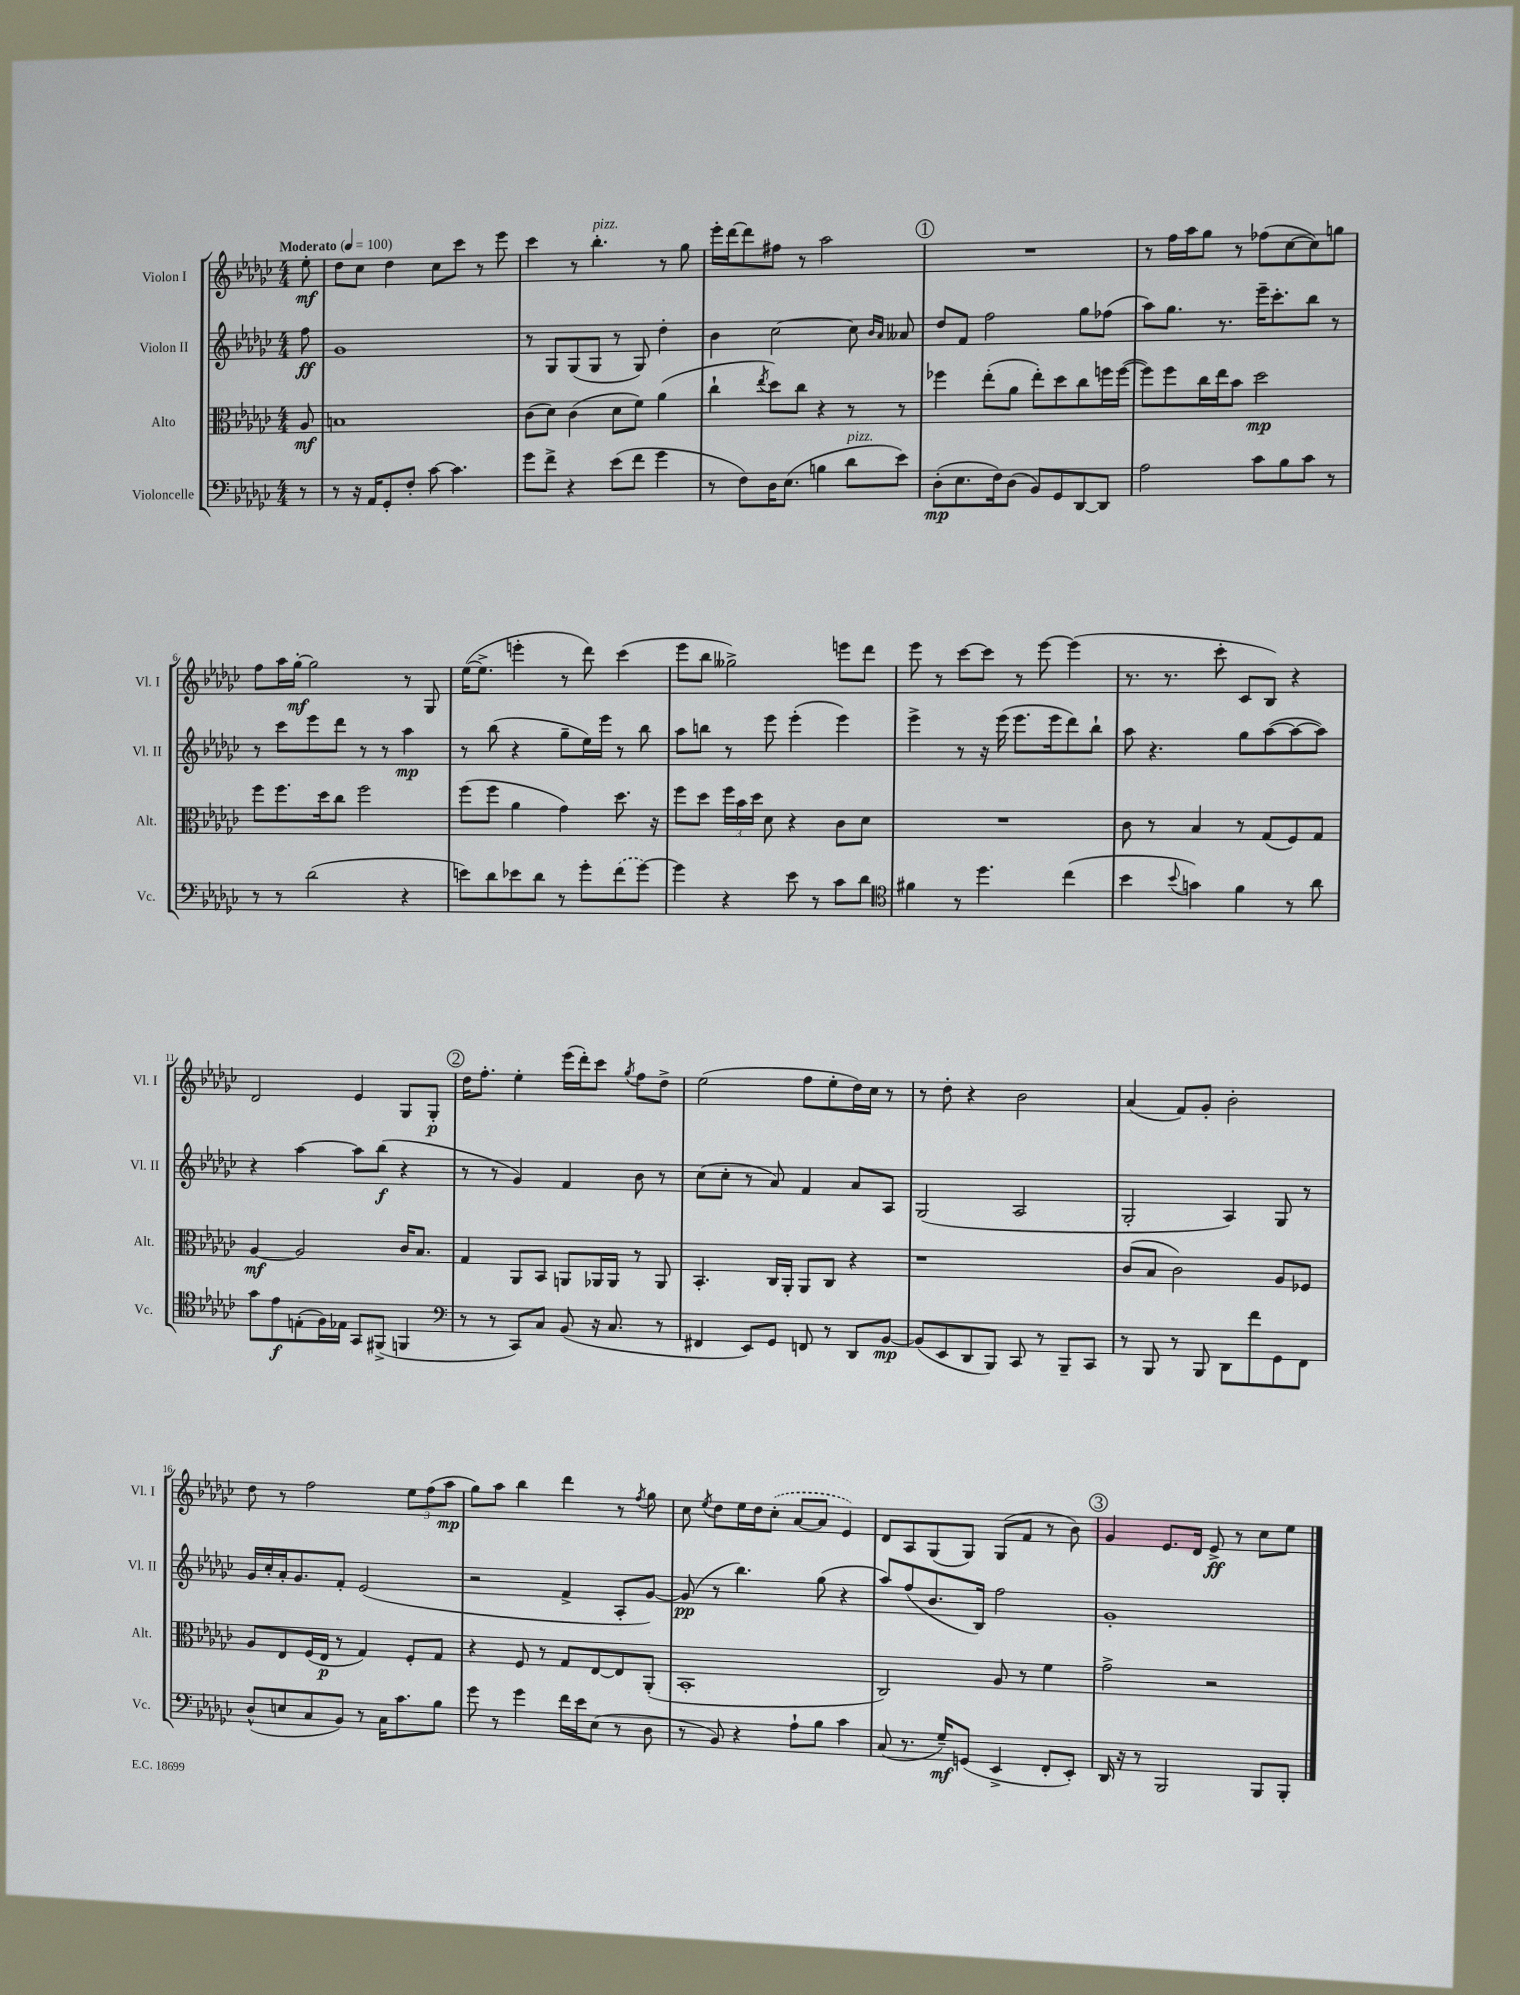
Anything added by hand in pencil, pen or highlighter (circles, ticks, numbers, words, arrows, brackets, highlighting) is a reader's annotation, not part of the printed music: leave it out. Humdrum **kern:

**kern	**dynam	**kern	**dynam	**kern	**dynam	**kern	**dynam
*part4	*part4	*part3	*part3	*part2	*part2	*part1	*part1
*staff4	*staff4	*staff3	*staff3	*staff2	*staff2	*staff1	*staff1
*I"Violoncelle	*	*I"Alto	*	*I"Violon II	*	*I"Violon I	*
*I'Vc.	*	*I'Alt.	*	*I'Vl. II	*	*I'Vl. I	*
*clefF4	*	*clefC3	*	*clefG2	*	*clefG2	*
*k[b-e-a-d-g-c-]	*	*k[b-e-a-d-g-c-]	*	*k[b-e-a-d-g-c-]	*	*k[b-e-a-d-g-c-]	*
*M4/4	*	*M4/4	*	*M4/4	*	*M4/4	*
*MM100	*	*MM100	*	*MM100	*	*MM100	*
=	=	=	=	=	=	=	=
!	!	!	!	!	!	!LO:TX:a:B:t=Moderato	!
8r	.	8A-/	mf	8ff\	ff	8ee-'\	mf
=1	=1	=1	=1	=1	=1	=1	=1
8r	.	1Bn	.	1g-	.	8dd-\L	.
16r	.	.	.	.	.	8cc-\J	.
16AA-/KL	.	.	.	.	.	.	.
8GG-'/	.	.	.	.	.	4dd-\	.
8F'/J	.	.	.	.	.	.	.
[8c-\	.	.	.	.	.	8cc-\L	.
4.c-\]	.	.	.	.	.	8ccc-\J	.
.	.	.	.	.	.	8r	.
.	.	.	.	.	.	8eee-\	.
=2	=2	=2	=2	=2	=2	=2	=2
8g-\L	.	(8c-\L	.	8r	.	4ccc-\	.
8f^\J	.	8d-\J)	.	8G-/L	.	.	.
4r	.	(4c-\	.	(8G-/	.	8r	.
!	!	!	!	!	!	!LO:TX:a:i:t=pizz.	!
.	.	.	.	8G-/J	.	4.bb-'\	.
(8e-\L	.	8d-\L	.	8r	.	.	.
8f\J	.	8f\J)	.	8G-/)	.	.	.
4g-\	.	(4a-\	.	4dd-'\	.	8r	.
.	.	.	.	.	.	8gg-\	.
=3	=3	=3	=3	=3	=3	=3	=3
8r	.	4cc-`\	.	4b-\	.	16eee-'\LL	.
.	.	.	.	.	.	[16ddd-\J	.
8F\L)	.	.	.	.	.	8ddd-\]	.
.	.	8qee-/	.	.	.	.	.
16D-\K	.	8dd-\L)	.	[2cc-\	.	8ff#X\J	.
(8.E-\J	.	.	.	.	.	.	.
.	.	8cc-\J	.	.	.	8r	.
4Bn\	.	4r	.	.	.	2aa-\	.
!LO:TX:a:i:t=pizz.	!	!	!	!	!	!	!
8d-\L	.	8r	.	8cc-\]	.	.	.
.	.	.	.	16qqb-/LL	.	.	.
.	.	.	.	16qqa-/JJ	.	.	.
8e-\J)	.	8r	.	8a--X/	.	.	.
!!LO:REH:place=s1:t=1
=4	=4	=4	=4	=4	=4	=4	=4
(8D-'\L	mp	4ff-X\	.	8dd-/L	.	1r	.
8.E-\	.	.	.	8f/J	.	.	.
.	.	(8ee-'\L	.	2ff\	.	.	.
16F\k)	.	.	.	.	.	.	.
(8D-\J	.	8a-\J	.	.	.	.	.
8BB-/L)	.	8ee-'\L)	.	.	.	.	.
8GG-/	.	8dd-\	.	.	.	.	.
[8DD-/	.	8cc-\	.	8gg-\L	.	.	.
8DD-/J]	.	16ffn\L	.	(8ff-X\J	.	.	.
.	.	([16ff\JJ	.	.	.	.	.
=5	=5	=5	=5	=5	=5	=5	=5
2A-\	.	8ff\L])	.	8aa-\L)	.	8r	.
.	.	8ff\	.	8.gg-\J	.	16ff\LL	.
.	.	.	.	.	.	16aa-\J	.
.	.	16cc-\L	.	.	.	8gg-\J	.
.	.	16ee-\J	.	8.r	.	.	.
.	.	8b-\J	.	.	.	8r	.
8c-\L	.	2dd-\	mp	16eee-~\KL	.	(8ff-X\L	.
.	.	.	.	8.ccc-'\	.	.	.
8B-\	.	.	.	.	.	[8cc-\	.
8c-\J	.	.	.	8bb-\J	.	8cc-\])	.
8r	.	.	.	8r	.	8ggn\J	.
!!LO:LB:g=z
=6	=6	=6	=6	=6	=6	=6	=6
8r	.	8ff\L	.	8r	.	8ff\L	.
8r	.	8.ff\	.	8ccc-\L	.	16aa-\L	.
.	.	.	.	.	.	[16gg-'\JJ	mf
(2d-\	.	.	.	8eee-\	.	2gg-\]	.
.	.	16dd-\k	.	.	.	.	.
.	.	8cc-\J	.	8ddd-\J	.	.	.
.	.	2ff\	.	8r	.	.	.
.	.	.	.	8r	.	.	.
4r	.	.	.	4aa-\	mp	8r	.
.	.	.	.	.	.	8G-/	.
=7	=7	=7	=7	=7	=7	=7	=7
8en\L)	.	(8ff\L	.	8r	.	([16ee-\KL	.
.	.	.	.	.	.	8.ee-^\J]	.
8d-\	.	8ff\J	.	(8bb-\	.	.	.
8e-X\	.	4a-\	.	4r	.	4eeen'\	.
8d-\J	.	.	.	.	.	.	.
8r	.	4g-\)	.	8gg-~\L	.	8r	.
8g-'\L	.	.	.	16ee-\L)	.	8ddd-\)	.
.	.	.	.	16eee-\JJ	.	.	.
(8f\	.	8.dd-\	.	8r	.	(4ccc-\	.
[8g-\J)	.	.	.	8bb-\	.	.	.
.	.	16r	.	.	.	.	.
=8	=8	=8	=8	=8	=8	=8	=8
4g-\]	.	8ff\L	.	8aa-\L	.	8eee-\L	.
.	.	8dd-\J	.	8bbn\J	.	8bb-\J	.
4r	.	24ff\LL	.	8r	.	2gg--X^\)	.
.	.	24b-\	.	.	.	.	.
.	.	24dd-\JJ	.	.	.	.	.
.	.	8d-\	.	8eee-\	.	.	.
8e-\	.	4r	.	(4eee-'\	.	.	.
8r	.	.	.	.	.	.	.
8c-\L	.	8c-\L	.	4eee-\)	.	8eeen\L	.
8d-\J	.	8d-\J	.	.	.	8ddd-\J	.
=9	=9	=9	=9	=9	=9	=9	=9
*clefC4	*	*	*	*	*	*	*
4f#X\	.	1r	.	4eee-^\	.	8eee-\	.
.	.	.	.	.	.	8r	.
8r	.	.	.	8r	.	[8ccc-\L	.
4.dd-\	.	.	.	16r	.	8ccc-\J]	.
.	.	.	.	(16eee-\	.	.	.
.	.	.	.	8.eee-\L	.	8r	.
.	.	.	.	.	.	[8eee-\	.
.	.	.	.	16eee-\k	.	.	.
(4cc-\	.	.	.	8ddd-\)	.	(4eee-\]	.
.	.	.	.	8bb-`\J	.	.	.
=10	=10	=10	=10	=10	=10	=10	=10
4b-\	.	8c-\	.	8aa-\	.	8.r	.
.	.	8r	.	4.r	.	.	.
.	.	.	.	.	.	8.r	.
8qqb-/	.	.	.	.	.	.	.
4gn\)	.	4B-/	.	.	.	.	.
.	.	.	.	.	.	8ccc-'\	.
4f\	.	8r	.	8gg-\L	.	8c-/L	.
.	.	(8G-/L	.	([8aa-\	.	8B-/J)	.
8r	.	8F/)	.	8aa-\_	.	4r	.
8a-\	.	8G-/J	.	8aa-\J])	.	.	.
!!LO:LB:g=z
=11	=11	=11	=11	=11	=11	=11	=11
8g-\L	.	[4A-/	mf	4r	.	2d-/	.
8e-\	f	.	.	.	.	.	.
(8En'\	.	2A-/]	.	[4aa-\	.	.	.
16F\L)	.	.	.	.	.	.	.
16E-X\JJ	.	.	.	.	.	.	.
8GG-/L	.	.	.	8aa-\L]	.	4e-/	.
(8FF#X^/J	.	.	.	(8bb-\J	f	.	.
4FFn/	.	16c-/KL	.	4r	.	8G-/L	.
.	.	8.B-/J	.	.	.	.	.
.	.	.	.	.	.	8G-'/J	p
!!LO:REH:place=s1:t=2
=12	=12	=12	=12	=12	=12	=12	=12
*clefF4	*	*	*	*	*	*	*
8r	.	4G-/	.	8r	.	16dd-\KL	.
.	.	.	.	.	.	8.ff'\J	.
8r	.	.	.	8r	.	.	.
8CC-/L)	.	8AA-/L	.	4g-/)	.	4ee-'\	.
8C-/J	.	8BB-/J	.	.	.	.	.
(8BB-/	.	8AAn/L	.	4f/	.	(16eee-\LL	.
.	.	.	.	.	.	16ddd-'\J)	.
16r	.	16AA-X/L	.	.	.	8ccc-\J	.
8.C-/	.	16AA-/JJ	.	.	.	.	.
.	.	.	.	.	.	8qgg-/	.
.	.	8r	.	8b-\	.	8ff\L	.
8r	.	8AA-/	.	8r	.	8dd-^\J	.
=13	=13	=13	=13	=13	=13	=13	=13
4FF#X/	.	4.BB-'/	.	(8cc-\L	.	(2ee-\	.
.	.	.	.	8cc-'\J	.	.	.
8EE-/L)	.	.	.	8r	.	.	.
8GG-/J	.	16C-/LL	.	8a-/)	.	.	.
.	.	16AA-'/JJ	.	.	.	.	.
8FFn/	.	8AA-/L	.	4f/	.	8ff\L	.
8r	.	8C-/J	.	.	.	8ee-'\	.
8DD-/L	.	4r	.	8a-/L	.	16dd-\L)	.
.	.	.	.	.	.	16cc-\JJ	.
[8BB-/J	mp	.	.	8A-/J	.	8r	.
=14	=14	=14	=14	=14	=14	=14	=14
(8BB-/L]	.	1r	.	(2G-/	.	8r	.
8EE-/	.	.	.	.	.	8dd-'\	.
8DD-/	.	.	.	.	.	4r	.
8BBB-/J)	.	.	.	.	.	.	.
8CC-/	.	.	.	2A-/	.	2b-\	.
8r	.	.	.	.	.	.	.
8BBB-~/L	.	.	.	.	.	.	.
8CC-/J	.	.	.	.	.	.	.
=15	=15	=15	=15	=15	=15	=15	=15
8r	.	(8c-/L	.	2G-'/	.	(4a-/	.
8BBB-/	.	8B-/J	.	.	.	.	.
8r	.	2c-\)	.	.	.	8f/L)	.
8BBB-/	.	.	.	.	.	8g-'/J	.
8DD-\L	.	.	.	4A-/)	.	2b-'\	.
8f\	.	.	.	.	.	.	.
8GG-\	.	8A-/L	.	8G-/	.	.	.
8FF\J	.	8F-X/J	.	8r	.	.	.
!!LO:LB:g=z
=16	=16	=16	=16	=16	=16	=16	=16
(8D-^^/L	.	8A-/L	.	16g-/LL	.	8dd-\	.
.	.	.	.	16cc-'/	.	.	.
8En/	.	8E-/	.	16a-'/J	.	8r	.
.	.	.	.	8.g-/	.	.	.
8C-/	.	(16F/L	.	.	.	2ff\	.
.	.	16E-/JJ	p	.	.	.	.
8BB-/J)	.	8r	.	8f'/J	.	.	.
8r	.	4G-/)	.	(2e-/	.	.	.
16C-\KL	.	.	.	.	.	.	.
8.c-\	.	.	.	.	.	.	.
.	.	8F'/L	.	.	.	12ee-\L	.
.	.	.	.	.	.	(12ff\	.
8B-\J	.	8G-/J	.	.	.	.	.
.	.	.	.	.	.	12aa-\J	mp
=17	=17	=17	=17	=17	=17	=17	=17
8g-\	.	4r	.	2r	.	8gg-\L)	.
8r	.	.	.	.	.	8aa-\J	.
4g-\	.	8F/	.	.	.	4bb-\	.
.	.	8r	.	.	.	.	.
16f\LL	.	8G-/L	.	4f^/	.	4ddd-\	.
16e-\J	.	.	.	.	.	.	.
(8E-\J	.	[8E-/	.	.	.	.	.
8r	.	8E-/]	.	8A-'/L	.	8r	.
.	.	.	.	.	.	8qff/	.
8D-\	.	(8AA-'/J	.	[8g-/J)	.	8gg-\	.
=18	=18	=18	=18	=18	=18	=18	=18
8r	.	1BB-'	.	(8g-/]	pp	8cc-\	.
.	.	.	.	.	.	8qee-/	.
8BB-/)	.	.	.	8r	.	8dd-\L	.
4r	.	.	.	4.bb-\)	.	16ee-\L	.
.	.	.	.	.	.	16dd-\J	.
.	.	.	.	.	.	(8cc-'\J	.
8A-`\L	.	.	.	.	.	[8a-/L	.
8B-\J	.	.	.	(8gg-\	.	8a-/J]	.
4c-\	.	.	.	4r	.	4e-/)	.
=19	=19	=19	=19	=19	=19	=19	=19
(8C-/	.	2C-/)	.	8aa-/L)	.	8d-/L	.
8.r	.	.	.	(8ff/	.	8A-/	.
.	.	.	.	8.b-/	.	(8G-/	.
16G-~/KL)	mf	.	.	.	.	.	.
(8GGn/J	.	.	.	.	.	8G-/J)	.
.	.	.	.	16B-/Jk)	.	.	.
4EE-^/	.	8A-/	.	2ff\	.	(8G-/L	.
.	.	8r	.	.	.	8f/J	.
8FF'/L	.	4f\	.	.	.	8r	.
8EE-'/J)	.	.	.	.	.	8b-\)	.
!!LO:REH:place=s1:t=3
=20	=20	=20	=20	=20	=20	=20	=20
16DD-/	.	2g-^\	.	1g-'	.	4g-/	.
16r	.	.	.	.	.	.	.
8r	.	.	.	.	.	.	.
2BBB-/	.	.	.	.	.	8.e-/L	.
.	.	.	.	.	.	16d-/Jk	.
.	.	2r	.	.	.	8e-^/	ff
.	.	.	.	.	.	8r	.
8BBB-/L	.	.	.	.	.	8cc-\L	.
8BBB-'/J	.	.	.	.	.	8ee-\J	.
==	==	==	==	==	==	==	==
*-	*-	*-	*-	*-	*-	*-	*-
